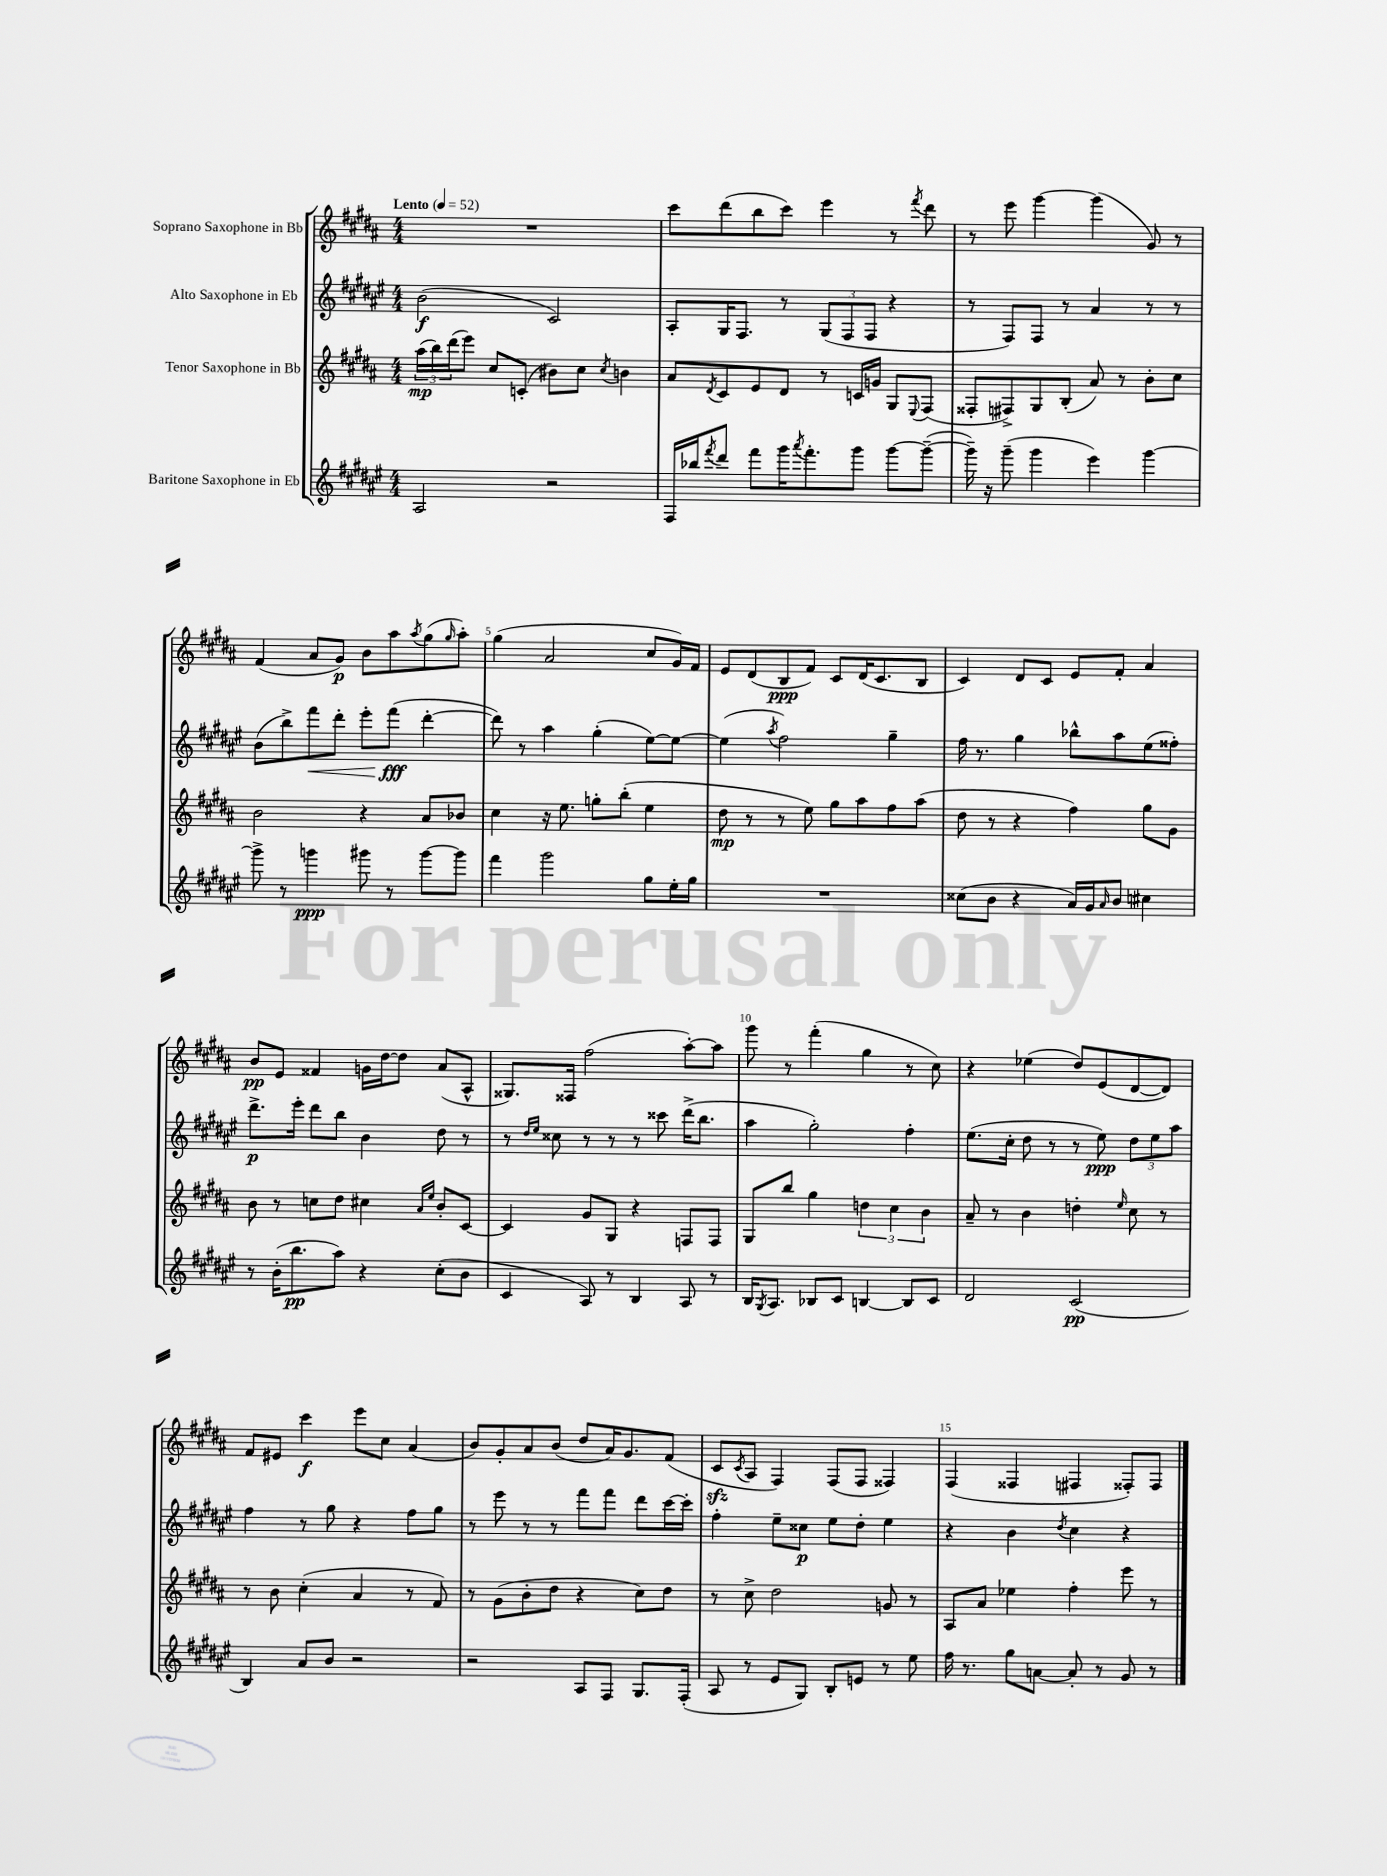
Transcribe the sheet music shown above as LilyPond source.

<<
\new StaffGroup <<
\new Staff = "s0" \with { instrumentName = "Soprano Saxophone in Bb" } {
    \clef treble \key b \major \numericTimeSignature \time 4/4 \tempo "Lento" 4 = 52
    R1 |
    cis'''8 dis'''8( b''8 cis'''8) e'''4 r8 \acciaccatura { fis'''8 } dis'''8 |
    r8 e'''8 gis'''4~ gis'''4( gis'8) r8 |
    fis'4( ais'8 gis'8\p) b'8 ais''8 \acciaccatura { ais''8 } gis''8( \grace { gis''16 } ais''8-.) |
    gis''4( ais'2 cis''8 gis'16) fis'16 |
    e'8 dis'8( b8\ppp fis'8) cis'8 dis'16( cis'8. b8 |
    cis'4) dis'8 cis'8 e'8 fis'8-. ais'4 |
    b'8\pp e'8 fisis'4 g'16 dis''16~ dis''8 ais'8( ais8-^ |
    gisis8.) fisis16 fis''2( ais''8~-.) ais''8 |
    gis'''8 r8 fis'''4-.( gis''4 r8 cis''8) |
    r4 ees''4( dis''8) e'8( dis'8~ dis'8) |
    fis'8 eis'8 cis'''4\f e'''8 cis''8 ais'4( |
    b'8) gis'8-. ais'8 b'8( dis''8 ais'16) gis'8. fis'8( |
    cis'8\sfz \acciaccatura { cis'8 } ais8 fis4) fis8( fis8 fisis4) |
    fis4( fisis4 fis4 fisis8-.) fisis8 \bar "|." |
}
\new Staff = "s1" \with { instrumentName = "Alto Saxophone in Eb" } {
    \clef treble \key fis \major \numericTimeSignature \time 4/4
    b'2\f( cis'2) |
    ais8-. gis16 fis8. r8 \tuplet 3/2 { gis8( fis8 fis8 } r4 |
    r8 fis8) fis8 r8 ais'4 r8 r8 |
    b'8( b''8->) fis'''8\< dis'''8-. eis'''8-. fis'''8\fff\!( dis'''4~-. |
    dis'''8) r8 ais''4 gis''4-.( eis''8~) eis''8~ |
    eis''4( \acciaccatura { ais''8 } fis''2) gis''4-- |
    fis''16 r8. gis''4 bes''8-^ ais''8 eis''8( fisis''8-.) |
    dis'''8.->\p eis'''16-. dis'''8 b''8 b'4 dis''8 r8 |
    r8 \grace { dis''16 eis''16 } cisis''8 r8 r8 r8 cisis'''8 dis'''16->( b''8. |
    ais''4 gis''2-.) fis''4-. |
    eis''8.( cis''16-. dis''8 r8 r8 eis''8\ppp) \tuplet 3/2 { dis''8 eis''8 ais''8 } |
    fis''4 r8 gis''8 r4 fis''8 gis''8 |
    r8 eis'''8 r8 r8 fis'''8 fis'''8 dis'''8 cis'''16~ cis'''16-. |
    fis''4-. eis''8-- cisis''8\p eis''8 dis''8-. eis''4 |
    r4 b'4 \acciaccatura { dis''8 } cis''4 r4 \bar "|." |
}
\new Staff = "s2" \with { instrumentName = "Tenor Saxophone in Bb" } {
    \clef treble \key b \major \numericTimeSignature \time 4/4
    \tuplet 3/2 { ais''16\mp( b''16) dis'''16( } e'''8) cis''8 c'8-.( bis'8) cis''8 \acciaccatura { cis''8 } b'4 |
    ais'8 \acciaccatura { dis'8 } cis'8 e'8 dis'8 r8 c'16 g'16 gis8 \appoggiatura { e8 } fis8( |
    fisis8-. fis8->) gis8 b8-.( ais'8) r8 b'8-. cis''8 |
    b'2 r4 ais'8 bes'8 |
    cis''4 r16 e''8. g''8-. b''8-.( e''4 |
    dis''8\mp r8 r8 e''8) gis''8 ais''8 fis''8 ais''8( |
    dis''8 r8 r4 fis''4) gis''8 gis'8 |
    b'8 r8 c''8 dis''8 cis''4 \grace { ais'16 e''16 } b'8-. cis'8~ |
    cis'4 gis'8 gis8 r4 f8 f8 |
    gis8 b''8 gis''4 \tuplet 3/2 { d''4 cis''4 b'4 } |
    ais'8-- r8 b'4 d''4-. \grace { e''16 } cis''8 r8 |
    r8 b'8 cis''4-.( ais'4 r8 fis'8) |
    r8 gis'8( b'8-. dis''8 r4 cis''8) dis''8 |
    r8 cis''8-> dis''2 g'8 r8 |
    ais8 ais'8 ees''4 fis''4-. e'''8 r8 \bar "|." |
}
\new Staff = "s3" \with { instrumentName = "Baritone Saxophone in Eb" } {
    \clef treble \key fis \major \numericTimeSignature \time 4/4
    ais2 r2 |
    fis16 bes''16 \acciaccatura { fis'''8 } dis'''8 fis'''8 gis'''16 \acciaccatura { ais'''8 } fis'''8.-. gis'''8 gis'''8~ gis'''8~--( |
    gis'''16--) r16 gis'''8--( gis'''4 eis'''4) gis'''4~ |
    gis'''8-> r8 g'''4\ppp gis'''8 r8 gis'''8~ gis'''8 |
    fis'''4 gis'''2 gis''8 eis''16-. gis''16 |
    R1 |
    cisis''8( b'8 r4 ais'16) gis'16 \grace { ais'16 } b'8 cis''4 |
    r8 b'16-.( b''8.\pp ais''8) r4 cis''8-.( b'8 |
    cis'4 ais8) r8 b4 ais8 r8 |
    b16 \acciaccatura { gis8 } ais8. bes8 cis'8 b4~ b8 cis'8 |
    dis'2 cis'2\pp( |
    b4) ais'8 b'8 r2 |
    r2 ais8 fis8 gis8. fis16-.( |
    ais8 r8 eis'8 gis8) b8-. e'8 r8 eis''8 |
    fis''16 r8. gis''8 a'8~ a'8-. r8 gis'8 r8 \bar "|." |
}
>>
>>
\layout { \context { \Score \override BarNumber.break-visibility = ##(#f #t #t) barNumberVisibility = #(every-nth-bar-number-visible 5) } }
